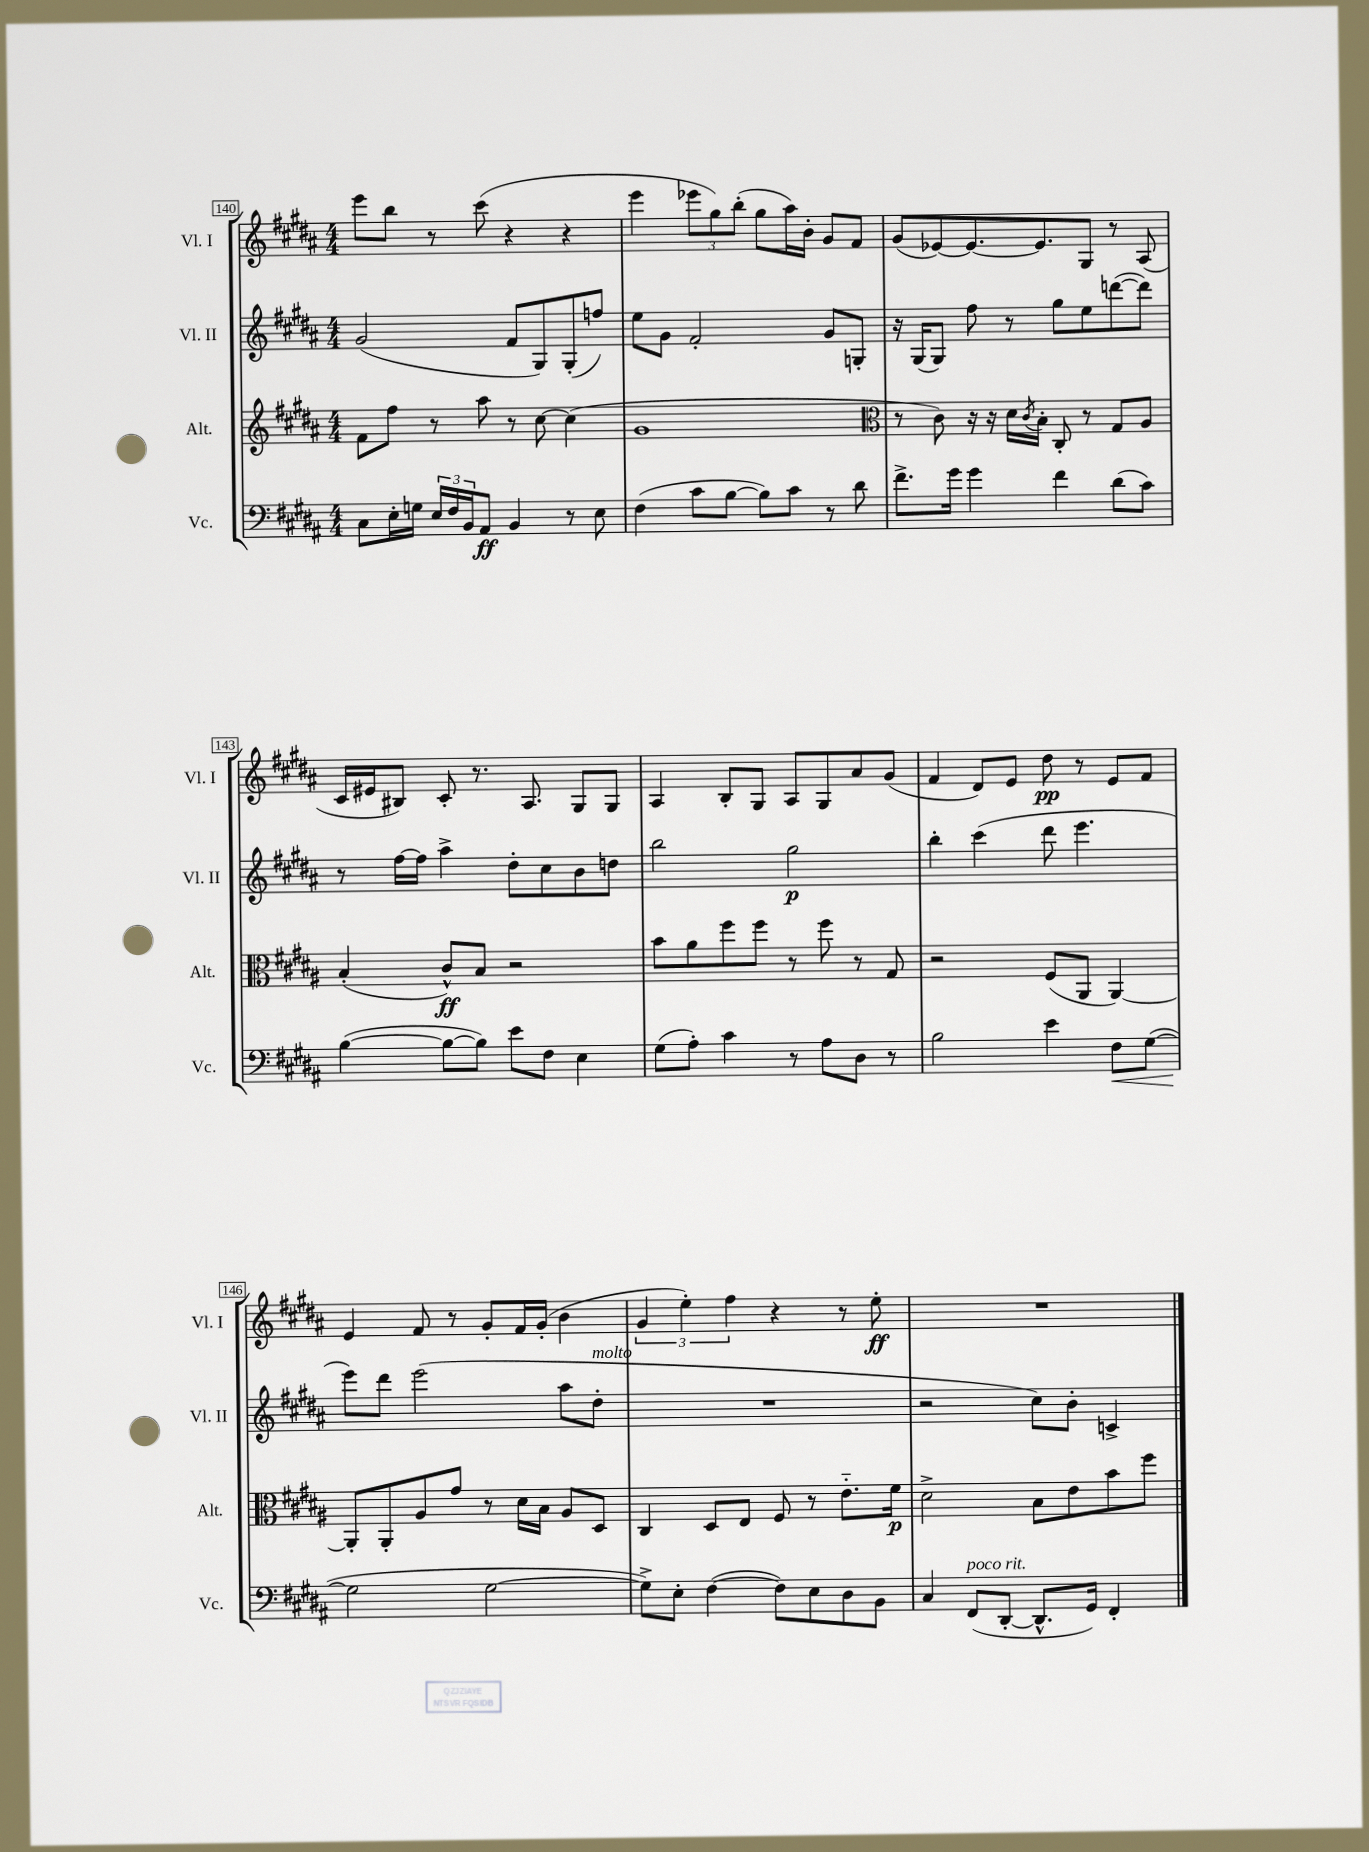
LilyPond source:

<<
\new StaffGroup <<
\new Staff = "s0" \with { instrumentName = "Vl. I" shortInstrumentName = "Vl. I" } {
    \clef treble \key b \major \numericTimeSignature \time 4/4
    e'''8 b''8 r8 cis'''8( r4 r4 |
    e'''4 \tuplet 3/2 { ees'''8 gis''8) b''8-.( } gis''8 ais''16) b'16-. gis'8 fis'8 |
    gis'8( ees'8~) ees'8.~ ees'8. gis8 r8 ais8( |
    cis'16 eis'16 bis8) cis'8-. r8. ais8. gis8 gis8 |
    ais4 b8-. gis8 ais8 gis8 ais'8 gis'8( |
    fis'4 dis'8) e'8 dis''8\pp r8 e'8 fis'8 |
    e'4 fis'8 r8 gis'8-. fis'16 gis'16-.( b'4 |
    \tuplet 3/2 { gis'4 e''4-.) fis''4 } r4 r8 e''8-.\ff |
    R1 \bar "|." |
}
\new Staff = "s1" \with { instrumentName = "Vl. II" shortInstrumentName = "Vl. II" } {
    \clef treble \key b \major \numericTimeSignature \time 4/4
    gis'2( fis'8 gis8) gis8-.( f''8) |
    e''8 gis'8 fis'2-. gis'8 g8-. |
    r16 gis16( gis8) fis''8 r8 gis''8 e''8 d'''8~( d'''8) |
    r8 fis''16~ fis''16 ais''4-> dis''8-. cis''8 b'8 d''8 |
    b''2 gis''2\p |
    b''4-. cis'''4( dis'''8 e'''4. |
    e'''8) dis'''8 e'''2( ais''8 dis''8-.^\markup { \italic "molto" } |
    R1 |
    r2 cis''8) b'8-. c'4-> \bar "|." |
}
\new Staff = "s2" \with { instrumentName = "Alt." shortInstrumentName = "Alt." } {
    \clef treble \key b \major \numericTimeSignature \time 4/4
    fis'8 fis''8 r8 ais''8 r8 cis''8~ cis''4( |
    gis'1 |
    \clef alto r8 cis'8) r16 r16 dis'16 \acciaccatura { cis'8 } b16-. cis8-. r8 gis8 ais8 |
    b4-.( cis'8-^\ff) b8 r2 |
    b'8 ais'8 fis''8 fis''8 r8 fis''8 r8 gis8 |
    r2 fis8( ais,8 ais,4~) |
    ais,8-. ais,8-. ais8 gis'8 r8 dis'16 b16 ais8 dis8 |
    cis4 dis8 e8 fis8 r8 e'8.-_ fis'16\p |
    dis'2-> b8 e'8 b'8 fis''8 \bar "|." |
}
\new Staff = "s3" \with { instrumentName = "Vc." shortInstrumentName = "Vc." } {
    \clef bass \key b \major \numericTimeSignature \time 4/4
    cis8 e16-. g16 \tuplet 3/2 { e16 fis16 b,16 } ais,8\ff b,4 r8 e8 |
    fis4( cis'8 b8~ b8) cis'8 r8 dis'8 |
    fis'8.-> gis'16 gis'4 fis'4 dis'8( cis'8) |
    b4~( b8~ b8) e'8 fis8 e4 |
    gis8( ais8-.) cis'4 r8 ais8 dis8 r8 |
    b2 e'4 fis8\< gis8~( |
    gis2\! gis2~ |
    gis8->) e8-. fis4~( fis8) e8 dis8 b,8 |
    cis4 fis,8^\markup { \italic "poco rit." }( dis,8~-. dis,8.-^ gis,16) fis,4-. \bar "|." |
}
>>
>>
\layout { \context { \Score currentBarNumber = #140 \override BarNumber.stencil = #(make-stencil-boxer 0.1 0.3 ly:text-interface::print) } }
